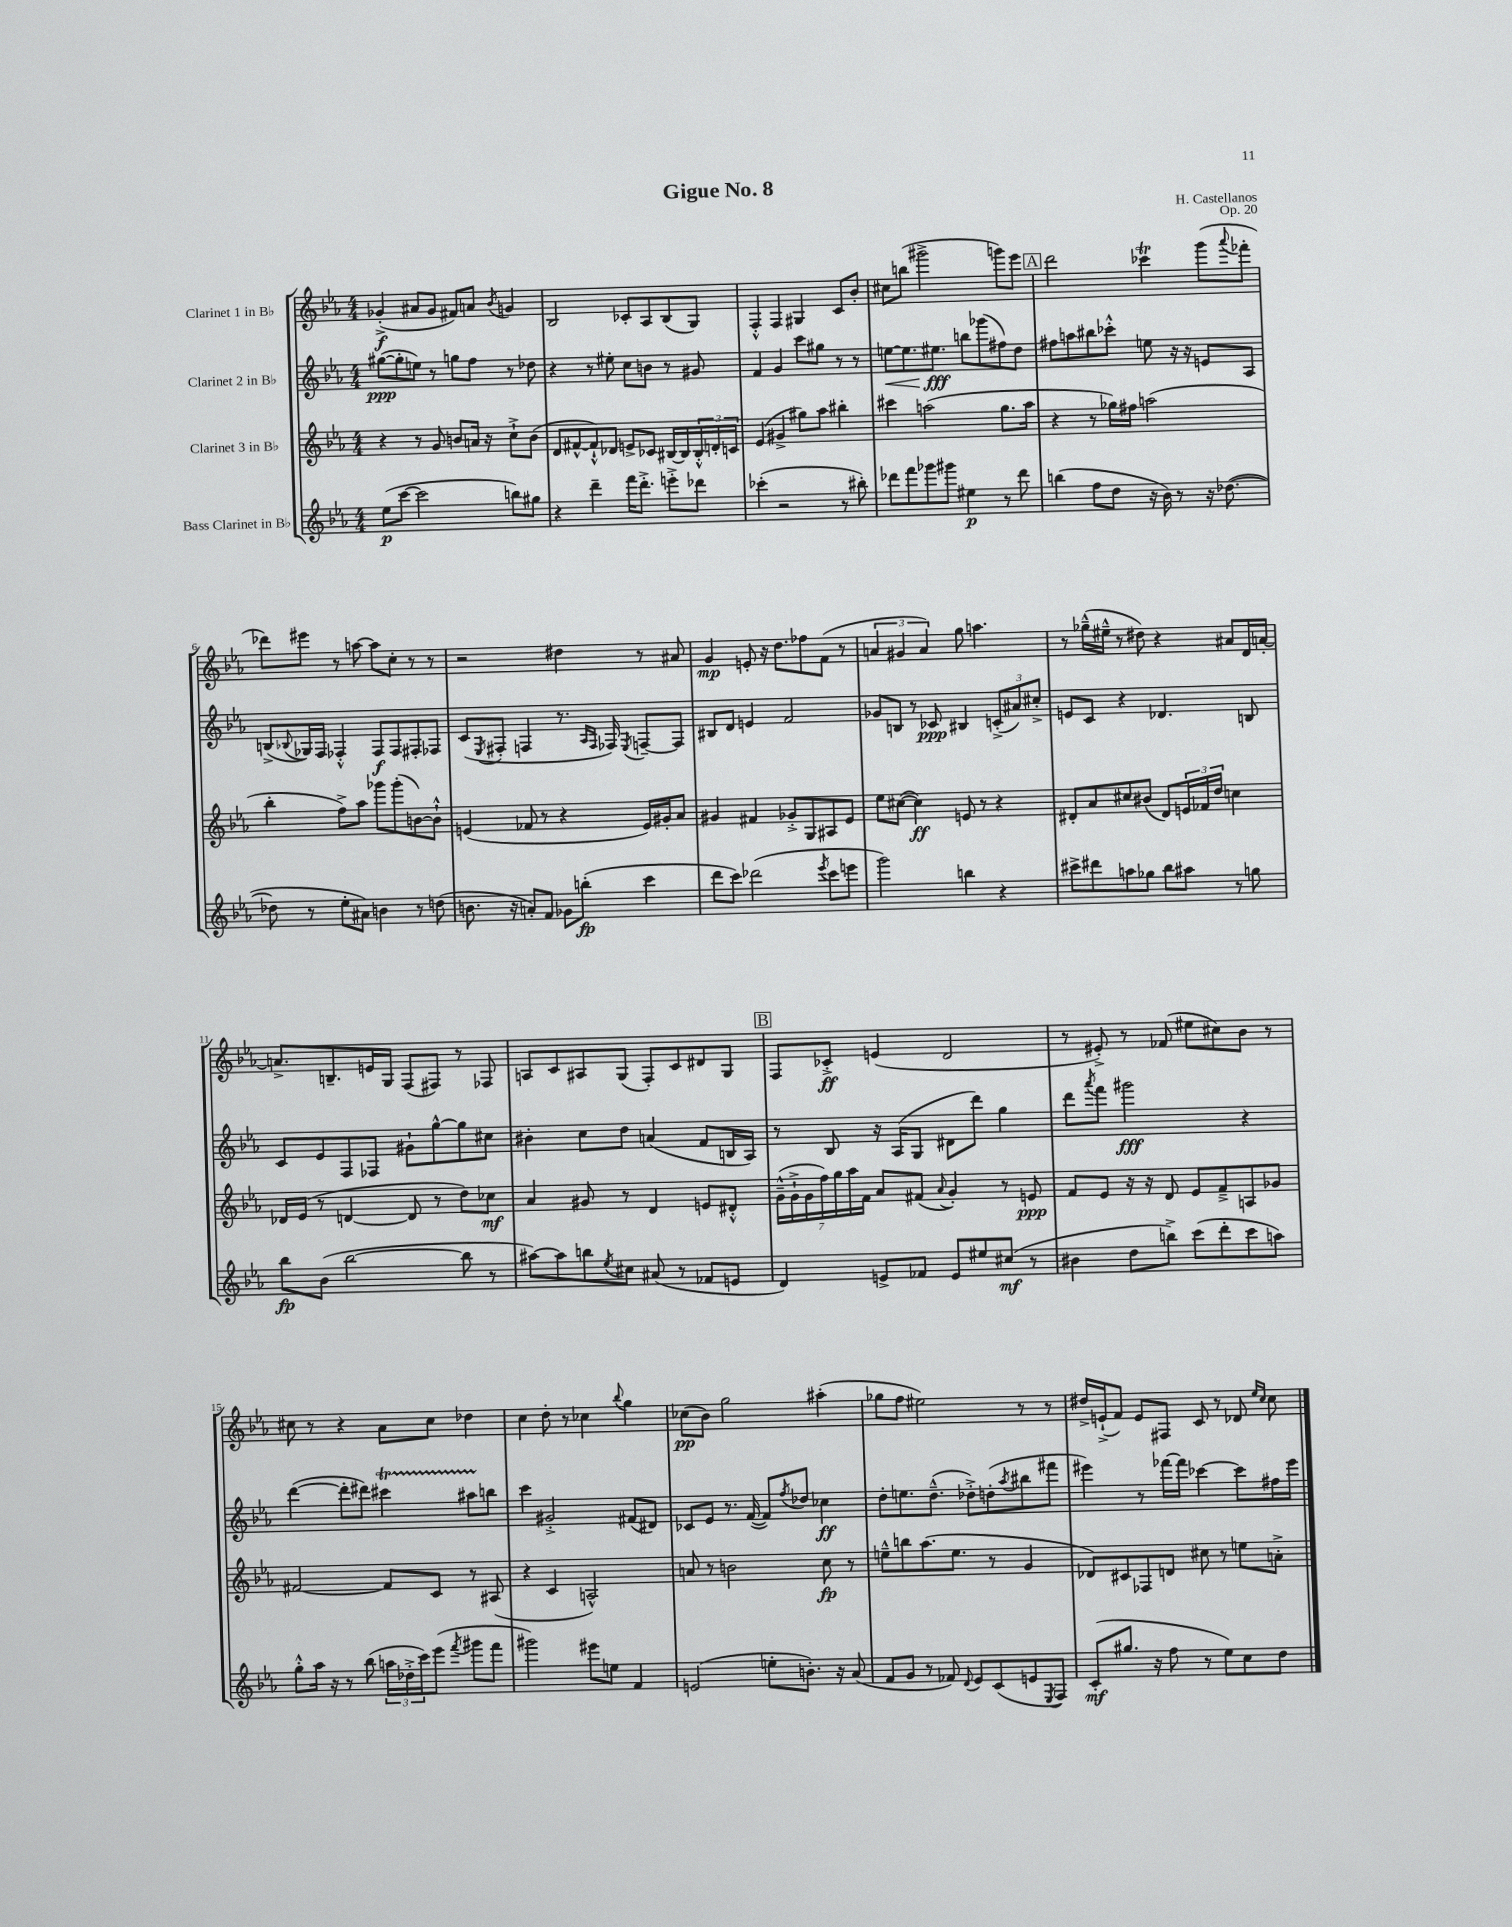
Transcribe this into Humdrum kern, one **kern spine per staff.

**kern	**kern	**kern	**kern
*staff4	*staff3	*staff2	*staff1
*clefG2	*clefG2	*clefG2	*clefG2
*k[b-e-a-]	*k[b-e-a-]	*k[b-e-a-]	*k[b-e-a-]
*M4/4	*M4/4	*M4/4	*M4/4
(8ee-	4r	([8gg#	(4g-'^
[8ccc	.	8gg#']	.
2ccc]	8r	8ee)	8a#
.	8g	8r	8g-
.	8b	8gg	8f#)
.	16a	8ff	8a
.	16r	.	.
.	.	.	8qb-
8bb)	8cc`^	8r	4g
8gg#	(8b	8dd-	.
=	=	=	=
4r	8d	4r	2B-
.	[8f#^^	.	.
4ddd~	8f#`^^])	8r	.
.	8d-	8ee#'	.
16fff	8e^	8cc	8c-'
8.ddd'^	.	.	.
.	8c-	8b	8A-
8eee'^	[16B#	8r	(8B-
.	16B#]	.	.
8ddd-	24B#'^^	8g#	8G)
.	24d'	.	.
.	24c	.	.
=	=	=	=
(4ccc-'	(4e-	4f	4F'^^
2r	4g#^	4g	4F
.	8gg#)	8ccc	4G#
.	8aa-	8gg#	.
8r	4bb#'	8r	8c
8bb#')	.	8r	8b-'
=	=	=	=
8ddd-	4ccc#	[8ee	8cc#
8fff	.	8.ee]	(8bb
8ggg-	(2aa	.	2ggg#^
.	.	8.ee#	.
8ggg#	.	.	.
4ee#	.	8bb	.
.	.	(8ggg-	.
8r	8.gg	8ff#)	8ggg)
8ddd-	.	8dd	8eee-
.	16aa	.	.
=	=	=	=
(4bb	4r	8ff#	2ddd
.	.	8aa	.
8ff	8r	8bb#	.
8dd	16gg-)	8ccc-'^^	.
.	16ff#	.	.
16r	(2aa	8ee	4ccc-
16b-)	.	.	.
8r	.	16r	.
.	.	16r	.
16r	.	8e	(8ggg
([8.dd-	.	.	.
.	.	.	8qqaaa-
.	.	8A-	8fff-'
=	=	=	=
8dd-]	4bb-'	(8B^	8ddd-)
.	.	8qqB-	.
8r	.	16G-)	8eee#
.	.	16F	.
8ee-'	8ff^)	4F-'^^	8r
8a#)	8aa-	.	[8aa
4b	8ggg-	8F-	8aa]
.	(8ggg-'	8F-	8cc'
8r	[8b)	8F#'	8r
(8dd	8b`^^]	8F-	8r
=	=	=	=
8.b	(4e	(8c	2r
.	.	8qE-	.
.	.	8F#'	.
16r	.	.	.
8a')	8f-	4F	.
8f	8r	.	.
8g-	4r	8.r	4dd#
(8bb'	.	.	.
.	.	16qqA-	.
.	.	16qqF	.
.	.	16F-)	.
.	.	8qE-	.
4ccc	16e)	[8F~	8r
.	16g#'	.	.
.	8a-	8F]	8a#
=	=	=	=
8ddd	4g#	8B#	4g
8ccc)	.	8d	.
(2ddd-	4f#	4e	8e'
.	.	.	16r
.	.	.	8.dd
.	8g-'^	2f	.
.	8G	.	8ff-
8qeee-	.	.	.
8ccc	8A#	.	(8f
8eee	8e-	.	8r
=	=	=	=
2ggg)	8ee-	8g-	6a
.	([8cc#	8B	.
.	.	.	6g#
.	4cc#])	8r	.
.	.	.	6a)
.	.	8c-	.
4bb	8e	4B#	8gg
.	8r	.	4.aa
4r	4r	(12c'^	.
.	.	12a#)	.
.	.	12cc#'^	.
=	=	=	=
8ccc#^	8d#'	8e	8r
8ddd#	8a-	8c	(16gg-~^^
.	.	.	16ee#~^^
8aa	8cc#	4r	8r
8gg-	(8b#	.	8dd#)
8bb-	8d#)	4.d-	4r
8aa#	24e	.	.
.	24f-	.	.
.	24dd	.	.
8r	4cc	.	8a#
8gg	.	8B	16d
.	.	.	[16a'
=	=	=	=
8bb-	16d-	8c	8.a^]
.	(16e-	.	.
(8b-	8r	8e-	.
.	.	.	8.B~
[2bb-	[4d	8F	.
.	.	8F-	16e
.	.	.	16G
.	8d]	8g#`	(8F
.	8r	[8gg^^	8F#)
8bb-]	8dd)	8gg]	8r
8r	8cc-	8cc#	8F-
=	=	=	=
[8aa#)	4a-	4b#'	8A
8aa#]	.	.	8c
8bb	8g#	8cc	8A#
8qee-	.	.	.
8cc#	8r	8dd	(8G
(8a#	4d	(4a	8F')
8r	.	.	8c
8f-	8e	8f	8d#
8e	8d#'^^	16B	8G
.	.	16A-)	.
=	=	=	=
4d)	(28g~^^	8r	8F
.	28g`^	.	.
.	28g	.	.
.	28ff)	.	.
.	.	8B-	8c-'^
.	28gg	.	.
.	28aa-	.	.
.	28f	.	.
8e^	8a-	16r	(4e
.	.	(16A-	.
8f-	(8f#	8G	.
.	8qqa-	.	.
8e	4g')	8d#	2d
8ee#	.	8ddd)	.
(8cc#	8r	4gg	.
8r	8e	.	.
=	=	=	=
4b#	8f	8ddd	8r
.	.	8qaaa-	.
.	8e-	8fff	8e#'^)
8dd	16r	2ggg#	8r
.	16r	.	.
8bb^)	8d	.	(8f-
(8ccc	8e-	.	8ee#
8ddd'	8f~^	.	8cc#)
8ccc	8A	4r	8b-
8aa)	8g-	.	8r
=	=	=	=
8gg'^^	[2f#	([4ddd	8cc#
16aa-	.	.	8r
16r	.	.	.
8r	.	8ddd']	4r
(8bb-	.	8ddd#)	.
24aa	8f#]	4ccc#	8a-
24dd-'^	.	.	.
24ccc)	.	.	.
(8eee-	8c	.	8cc#
8qfff	.	.	.
8ggg#	8r	8aa#	4dd-
8fff	(8A#	8bb	.
=	=	=	=
2ggg#)	4r	4ccc	4cc
.	4c	2g#'^	8dd'
.	.	.	8r
8eee#	2A^^)	.	4cc-
8ee	.	.	.
.	.	.	8qqbb-
4f	.	(8f#	4gg
.	.	8d#)	.
=	=	=	=
(2e	8a	8c-	(8cc-
.	8r	8e-	8b-)
.	2b	8.r	2gg
.	.	([16f	.
8ee'	.	8f])	.
.	.	8qff	.
8.b')	.	8dd-	.
.	8cc	4cc-	(4aa#'
16r	.	.	.
(8a-	8r	.	.
=	=	=	=
8f	8ee~^^	8dd'	8gg-
8g	8bb	8.ee	8ff
8r	(8.aa-	.	2ee#)
.	.	(8.dd~^^	.
8f-)	.	.	.
.	8.ee	.	.
8qqd	.	.	.
8e-	.	8dd-'^)	.
(8c	8r	(8dd'	.
.	.	8qaa-	.
8e	4g	8bb#	8r
8qE-	.	.	.
8F)	.	8fff#	8r
=	=	=	=
(8c'	8d-)	4eee#)	16dd#^
.	.	.	(16e`^
8.gg#	8c#	.	8f)
.	8F-	8r	8e
16r	.	.	.
8ff	8d	[16fff-	8F#
.	.	16fff-]	.
8r	8cc#	[4ccc-	8c
8ee-)	8r	.	8r
8cc	8ee	8ccc-]	8d-
.	.	.	16qqee-
.	.	.	16qqcc
8dd	8a'^	16ff#	8cc
.	.	16eee#	.
==	==	==	==
*-	*-	*-	*-
